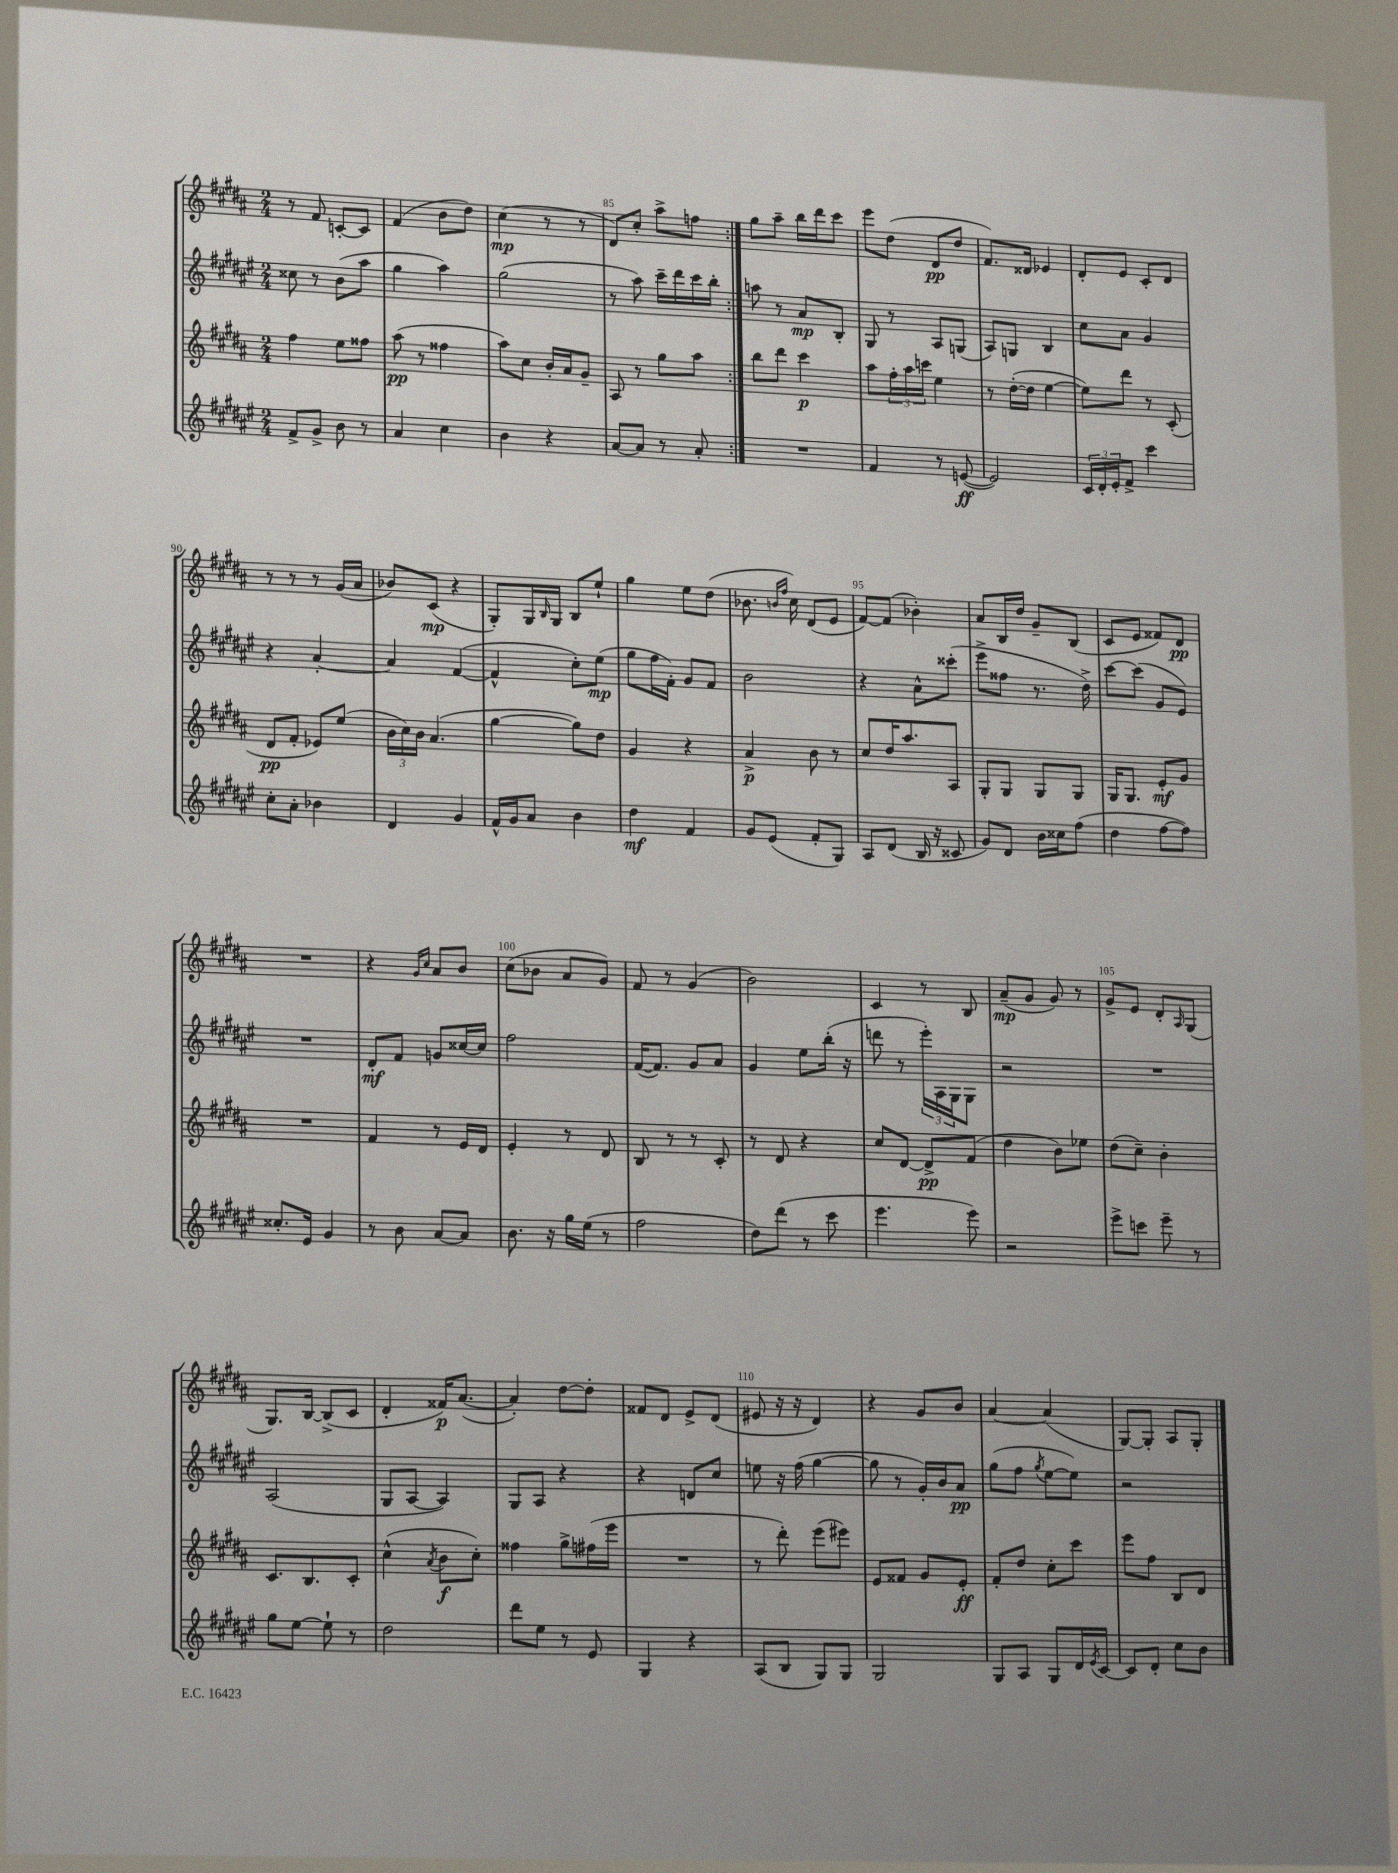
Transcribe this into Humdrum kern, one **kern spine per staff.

**kern	**dynam	**kern	**dynam	**kern	**dynam	**kern	**dynam
*part4	*part4	*part3	*part3	*part2	*part2	*part1	*part1
*staff4	*staff4	*staff3	*staff3	*staff2	*staff2	*staff1	*staff1
*clefG2	*	*clefG2	*	*clefG2	*	*clefG2	*
*k[f#c#g#d#a#e#]	*	*k[f#c#g#d#a#]	*	*k[f#c#g#d#a#e#]	*	*k[f#c#g#d#a#]	*
*M2/4	*	*M2/4	*	*M2/4	*	*M2/4	*
=82	=82	=82	=82	=82	=82	=82	=82
8f#^/L	.	4ff#\	.	8cc##X\	.	8r	.
8g#^/J	.	.	.	8r	.	8f#/	.
8b\	.	8ee\L	.	(8b\L	.	[8cn'/L	.
8r	.	8ff##X\J	.	8aa#\J	.	8c/J]	.
=83	=83	=83	=83	=83	=83	=83	=83
4a#/	.	(8aa#\	pp	4gg#\	.	(4f#/	.
.	.	8r	.	.	.	.	.
4cc#\	.	4ff##X\	.	4aa#\)	.	8b\L	.
.	.	.	.	.	.	8dd#\J)	.
=84	=84	=84	=84	=84	=84	=84	=84
4b\	.	8aa#\L)	.	(2gg#\	.	(4cc#\	mp
.	.	8cc#\J	.	.	.	.	.
4r	.	16b'/LL	.	.	.	8r	.
.	.	16a#/J	.	.	.	.	.
.	.	8g#~/J	.	.	.	8r	.
=85	=85	=85	=85	=85	=85	=85	=85
[8a#/L	.	8A#/	.	8r	.	8d#/L)	.
8a#/J]	.	8r	.	8aa#\)	.	8cc#'/J	.
8r	.	8gg#\L	.	16ccc#~\LL	.	8aa#^\L	.
.	.	.	.	16ddd#\	.	.	.
8a#'/	.	8aa#\J	.	16ccc#\	.	8ffn\J	.
.	.	.	.	16bb'\JJ	.	.	.
=86:|!	=86:|!	=86:|!	=86:|!	=86:|!	=86:|!	=86:|!	=86:|!
2r	.	8bb\L	.	8aan\	.	8gg#\L	.
.	.	8ddd#\J	.	8r	.	8aa#~\J	.
.	.	4ccc#\	p	8a#/L	mp	16bb\LL	.
.	.	.	.	.	.	16ddd#\J	.
.	.	.	.	8B'/J	.	8ccc#\J	.
=87	=87	=87	=87	=87	=87	=87	=87
4f#/	.	8aa#\L	.	8G#/	.	8eee\L	.
.	.	24ff#'\L	.	8r	.	(8dd#\J	.
.	.	24aa#\	.	.	.	.	.
.	.	24cccn\JJ	.	.	.	.	.
8r	.	4ee\	.	8A#/L	.	8d#/L	pp
([8en/	ff	.	.	(8Gn/J	.	8dd#/J	.
=88	=88	=88	=88	=88	=88	=88	=88
2e/])	.	8r	.	8A#/L)	.	8.f#/L)	.
.	.	([16dd#'\LL	.	8Gn/J	.	.	.
.	.	16dd#\JJ]	.	.	.	16d##X/Jk	.
.	.	[4ee\	.	4B/	.	4e-X/	.
=89	=89	=89	=89	=89	=89	=89	=89
24c#/LL	.	8ee\L])	.	8cc#\L	.	8d#'/L	.
24d#'/	.	.	.	.	.	.	.
24e#'/J	.	.	.	.	.	.	.
8f#^/J	.	8ddd#\J	.	8a#\J	.	8e/J	.
4ccc#\	.	8r	.	4g#/	.	8c#'/L	.
.	.	(8c#'/	.	.	.	8d#/J	.
!!LO:LB:g=z
=90	=90	=90	=90	=90	=90	=90	=90
8cc#'\L	.	8d#/L	pp	4r	.	8r	.
8a#'\J	.	8f#'/J	.	.	.	8r	.
4b-X\	.	8e-X/L)	.	[4a#'/	.	8r	.
.	.	(8ee/J	.	.	.	(16g#/LL	.
.	.	.	.	.	.	16a#/JJ	.
=91	=91	=91	=91	=91	=91	=91	=91
4d#/	.	24b\LL	.	4a#/]	.	8b-X/L)	.
.	.	24cc#\)	.	.	.	.	.
.	.	24b\JJ	.	.	.	.	.
.	.	(4.a#/	.	.	.	(8c#/J	mp
4g#/	.	.	.	([4f#/	.	4r	.
=92	=92	=92	=92	=92	=92	=92	=92
16f#^^/LL	.	[4gg#\	.	4f#^^/]	.	8G#'/L)	.
16g#/J	.	.	.	.	.	.	.
8a#/J	.	.	.	.	.	16G#/L	.
.	.	.	.	.	.	16qqB/	.
.	.	.	.	.	.	16G#/JJ	.
4b\	.	8gg#\L])	.	8cc#'\L)	.	8B/L	.
.	.	8dd#\J	.	(8ee#\J	mp	8ee`/J	.
=93	=93	=93	=93	=93	=93	=93	=93
4dd#\	mf	4g#/	.	8gg#\L	.	4gg#\	.
.	.	.	.	16ff#\L	.	.	.
.	.	.	.	16f#'\JJ)	.	.	.
4f#/	.	4r	.	8g#/L	.	8ee\L	.
.	.	.	.	8f#/J	.	(8dd#\J	.
=94	=94	=94	=94	=94	=94	=94	=94
8g#/L	.	4a#^/	p	2b\	.	8.b-X\	.
(8e#/J	.	.	.	.	.	.	.
.	.	.	.	.	.	16qqbn/LL	.
.	.	.	.	.	.	16qqff#/JJ	.
.	.	.	.	.	.	16cc#\)	.
8f#'/L	.	8b\	.	.	.	(8d#/L	.
8G#/J)	.	8r	.	.	.	8e/J	.
=95	=95	=95	=95	=95	=95	=95	=95
8A#/L	.	8cc#/L	.	4r	.	[8f#/L)	.
(8d#/J	.	16dd#/K	.	.	.	(8f#/J]	.
.	.	8.aa#/	.	.	.	.	.
16B/	.	.	.	8a#^^\L	.	4b-X'\)	.
16r	.	.	.	.	.	.	.
8c##X/	.	8A#/J	.	(8ccc##X'\J	.	.	.
=96	=96	=96	=96	=96	=96	=96	=96
8g#/L)	.	8G#'/L	.	8eee#^\L	.	8a#/L	.
8d#/J	.	8G#/J	.	8ff##X\J	.	16B/L	.
.	.	.	.	.	.	16dd#/JJ	.
16b\LL	.	8G#/L	.	8.r	.	8g#~/L	.
16cc##X\J	.	.	.	.	.	.	.
(8ff#\J	.	8G#/J	.	.	.	(8B/J	.
.	.	.	.	16dd#^\)	.	.	.
=97	=97	=97	=97	=97	=97	=97	=97
4dd#\	.	16G#/KL	.	[8ccc#\L	.	8c#/L	.
.	.	8.G#/J	.	.	.	.	.
.	.	.	.	(8ccc#\J]	.	8e/J	.
[8ff#\L	.	8e'/L	mf	8g#/L	.	8f##X/L)	.
8ff#\J])	.	8g#/J	.	8e#/J)	.	8d#/J	pp
!!LO:LB:g=z
=98	=98	=98	=98	=98	=98	=98	=98
8.cc##X'/L	.	2r	.	2r	.	2r	.
16e#/Jk	.	.	.	.	.	.	.
4g#/	.	.	.	.	.	.	.
=99	=99	=99	=99	=99	=99	=99	=99
8r	.	4f#/	.	8d#'/L	mf	4r	.
8b\	.	.	.	8f#/J	.	.	.
.	.	.	.	.	.	16qqg#/LL	.
.	.	.	.	.	.	16qqcc#/JJ	.
[8a#/L	.	8r	.	8gn/L	.	8a#/L	.
8a#/J]	.	16e/LL	.	[16cc##X/L	.	8b/J	.
.	.	16d#/JJ	.	16cc##/JJ]	.	.	.
=100	=100	=100	=100	=100	=100	=100	=100
8.b\	.	4e'/	.	2ff#\	.	(8cc#\L	.
.	.	.	.	.	.	8b-X\J	.
16r	.	.	.	.	.	.	.
16gg#\LL	.	8r	.	.	.	8a#/L	.
(16ee#\JJ	.	.	.	.	.	.	.
8r	.	8d#/	.	.	.	8g#/J)	.
=101	=101	=101	=101	=101	=101	=101	=101
2ff#\	.	8B/	.	([16f#/KL	.	8f#/	.
.	.	.	.	8.f#/J])	.	.	.
.	.	8r	.	.	.	8r	.
.	.	8r	.	8g#/L	.	(4g#/	.
.	.	8c#'/	.	8a#/J	.	.	.
=102	=102	=102	=102	=102	=102	=102	=102
8dd#\L)	.	8r	.	4g#/	.	2b\)	.
(8ddd#\J	.	8d#/	.	.	.	.	.
8r	.	4r	.	8ee#\L	.	.	.
8ccc#\	.	.	.	(16bb'\Jk	.	.	.
.	.	.	.	16r	.	.	.
=103	=103	=103	=103	=103	=103	=103	=103
4.eee#\	.	8cc#/L	.	8dddn\	.	4c#/	.
.	.	[8d#/J	.	8r	.	.	.
.	.	8d#^/L]	pp	24eee#'\LL)	.	8r	.
.	.	.	.	24A#\	.	.	.
.	.	.	.	24G#\J	.	.	.
8eee#\)	.	(8f#/J	.	8G#\J	.	8B/	.
=104	=104	=104	=104	=104	=104	=104	=104
2r	.	4dd#\	.	2r	.	(8a#~/L	mp
.	.	.	.	.	.	8g#/J	.
.	.	8b\L)	.	.	.	8g#/)	.
.	.	8ee-X\J	.	.	.	8r	.
=105	=105	=105	=105	=105	=105	=105	=105
8eee#^\L	.	(8dd#\L	.	2r	.	8g#^/L	.
8cccn\J	.	8cc#~\J)	.	.	.	8e/J	.
8eee#~\	.	4b'\	.	.	.	8d#'/L	.
.	.	.	.	.	.	16qqA#/	.
8r	.	.	.	.	.	(8G#/J	.
!!LO:LB:g=z
=106	=106	=106	=106	=106	=106	=106	=106
8gg#\L	.	8.c#/L	.	(2A#/	.	8.G#/L)	.
[8ee#\J	.	.	.	.	.	.	.
.	.	8.B/	.	.	.	[16B/Jk	.
8ee#`\]	.	.	.	.	.	(8B^/L]	.
8r	.	8c#'/J	.	.	.	8c#/J	.
=107	=107	=107	=107	=107	=107	=107	=107
2dd#\	.	(4cc#^^\	.	8G#/L	.	4d#'/	.
.	.	.	.	[8A#/J	.	.	.
.	.	8qa#/	.	.	.	.	.
.	.	8b\L	f	4A#/])	.	16f##X/KL)	p
.	.	.	.	.	.	([8.a#/J	.
.	.	8cc#'\J)	.	.	.	.	.
=108	=108	=108	=108	=108	=108	=108	=108
8ddd#\L	.	4ff##X\	.	8G#/L	.	4a#'/])	.
8ee#\J	.	.	.	8A#/J	.	.	.
8r	.	8gg#^\L	.	4r	.	[8dd#\L	.
8e#/	.	(16ff#X\L	.	.	.	8dd#'\J]	.
.	.	16eee\JJ	.	.	.	.	.
=109	=109	=109	=109	=109	=109	=109	=109
4G#/	.	2r	.	4r	.	8f##X/L	.
.	.	.	.	.	.	8d#/J	.
4r	.	.	.	8dn/L	.	8e^/L	.
.	.	.	.	8cc#/J	.	(8d#/J	.
=110	=110	=110	=110	=110	=110	=110	=110
(8A#/L	.	8r	.	8een\	.	8e#X/	.
8B/J	.	8ddd#'\)	.	16r	.	16r	.
.	.	.	.	(16ff#\	.	16r	.
8G#/L)	.	(8eee\L	.	[4gg#\	.	4d#/)	.
8G#/J	.	8eee#X\J)	.	.	.	.	.
=111	=111	=111	=111	=111	=111	=111	=111
2G#/	.	8e/L	.	8gg#\]	.	4r	.
.	.	8f##X/J	.	8r	.	.	.
.	.	8g#/L	.	16g#'/LL)	.	8g#/L	.
.	.	.	.	16b/J	.	.	.
.	.	8e'/J	ff	8a#/J	pp	8b/J	.
=112	=112	=112	=112	=112	=112	=112	=112
8G#/L	.	8f#'/L	.	(8gg#\L	.	[4a#/	.
8A#/J	.	8dd#/J	.	8ff#\J	.	.	.
.	.	.	.	8qgg#/	.	.	.
8G#/L	.	8cc#'\L	.	[8ee#\L	.	(4a#/]	.
16d#/L	.	8ccc#\J	.	8ee#\J])	.	.	.
8qe#/	.	.	.	.	.	.	.
[16c#/JJ	.	.	.	.	.	.	.
=113	=113	=113	=113	=113	=113	=113	=113
8c#/L]	.	8eee\L	.	2r	.	[8G#/L)	.
8d#'/J	.	8ff#\J	.	.	.	8G#'/J]	.
8cc#\L	.	8B/L	.	.	.	8A#/L	.
8b\J	.	8d#/J	.	.	.	8G#'/J	.
==	==	==	==	==	==	==	==
*-	*-	*-	*-	*-	*-	*-	*-
